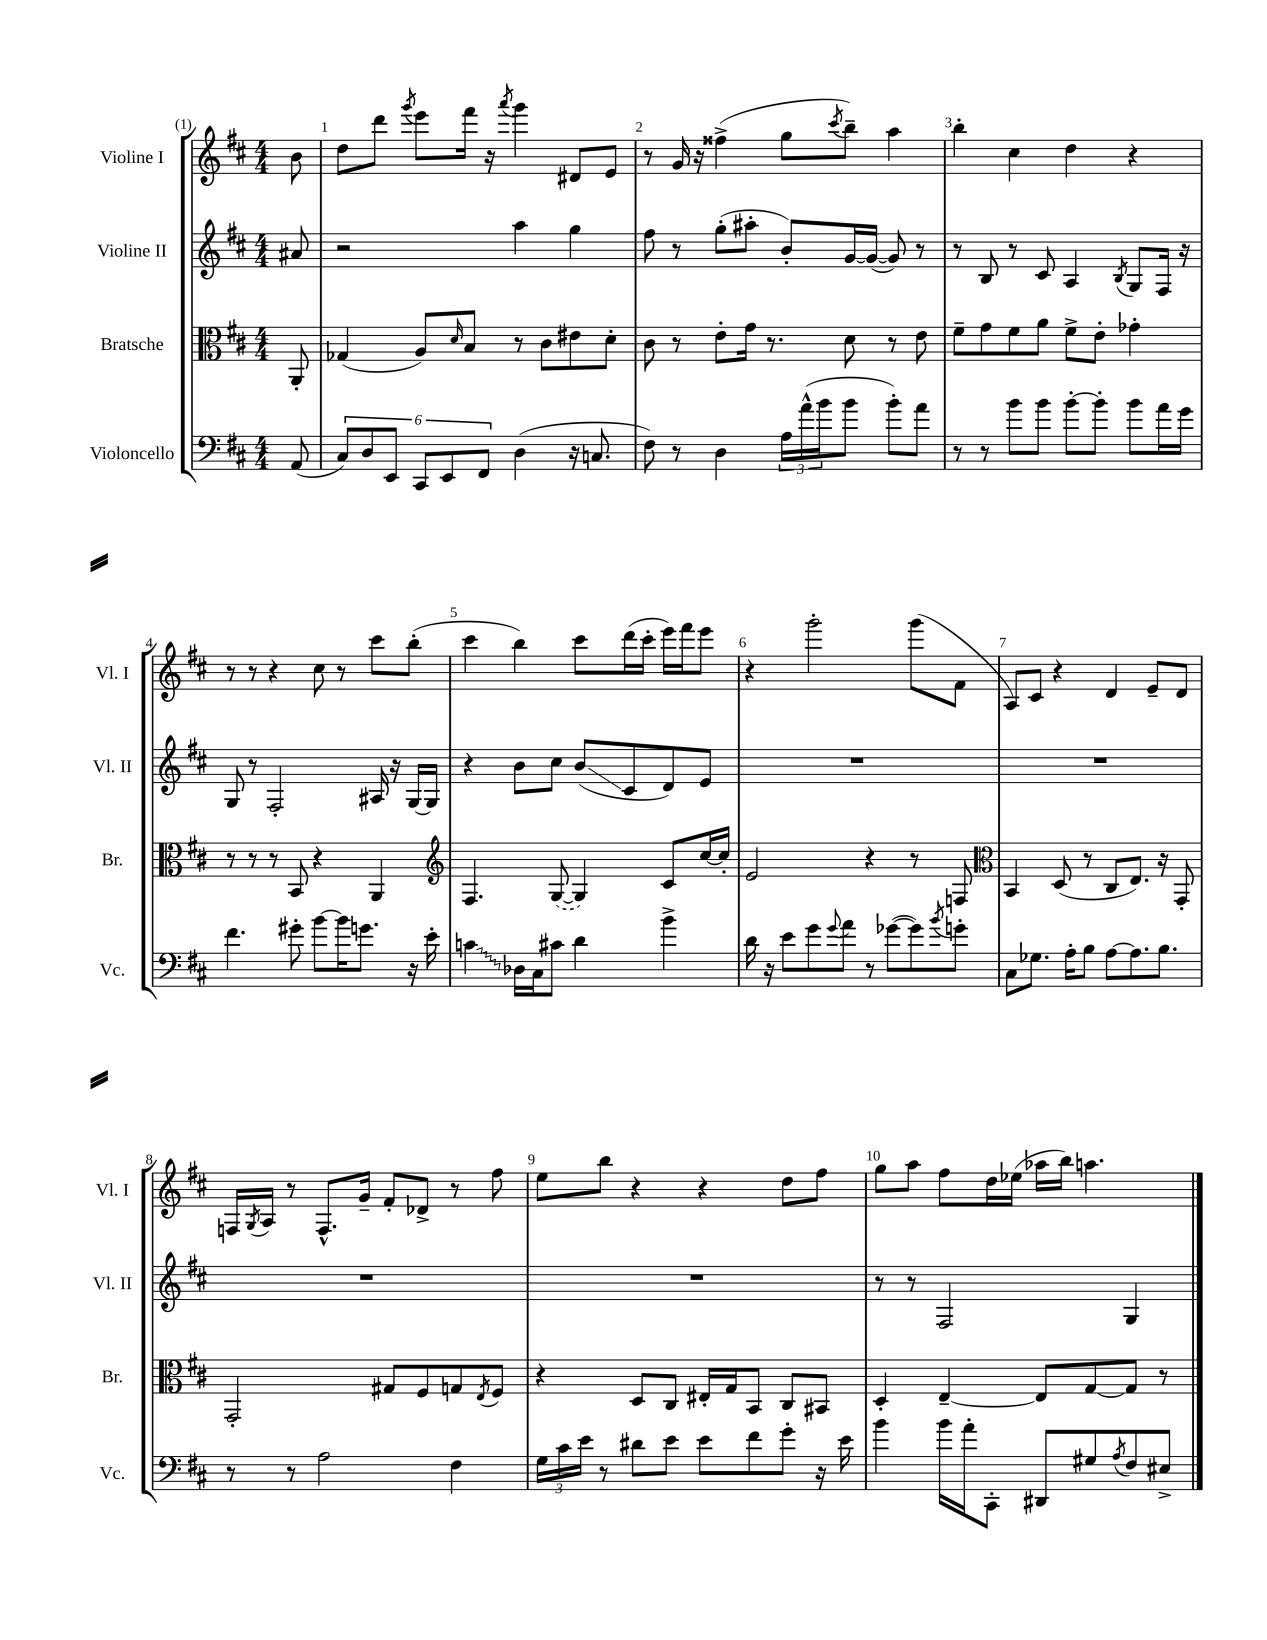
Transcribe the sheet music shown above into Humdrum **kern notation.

**kern	**kern	**kern	**kern
*staff4	*staff3	*staff2	*staff1
*clefF4	*clefC3	*clefG2	*clefG2
*k[f#c#]	*k[f#c#]	*k[f#c#]	*k[f#c#]
*M4/4	*M4/4	*M4/4	*M4/4
(8AA	8AA'	8a#	8b
=	=	=	=
12C#)	(4G-	2r	8dd
12D	.	.	.
.	.	.	8ddd
12EE	.	.	.
.	.	.	8qggg
12CC#	8A)	.	8eee
12EE	.	.	.
.	16qqd	.	.
.	8B	.	16fff#
12FF#	.	.	.
.	.	.	16r
.	.	.	8qaaa
(4D	8r	4aa	4ggg
.	8c#	.	.
16r	8e#	4gg	8d#
8.C	.	.	.
.	8d'	.	8e
=	=	=	=
8F#)	8c#	8ff#	8r
8r	8r	8r	16g
.	.	.	16r
4D	8e'	(8gg'	(4ff##^
.	16g	8aa#'	.
.	8.r	.	.
24A	.	8b')	8gg
(24a^^	.	.	.
24b	.	.	.
.	.	.	8qccc#
8b	8d	[16g	8bb~)
.	.	(16g_	.
8b')	8r	8g])	4aa
8a	8e	8r	.
=	=	=	=
8r	8f#~	8r	4bb'
8r	8g	8B	.
8b	8f#	8r	4cc#
8b	8a	8c#	.
[8b'	8f#^	4A	4dd
8b']	8e'	.	.
.	.	8qB	.
8b	4g-'	8G	4r
16a	.	16F#	.
16g	.	16r	.
=	=	=	=
4.f#	8r	8G	8r
.	8r	8r	8r
.	8r	2F#'	4r
8g#'	8BB	.	.
[8b	4r	.	8cc#
16b]	.	.	8r
8.g	.	.	.
.	4AA	16A#	8ccc#
.	.	16r	.
16r	.	[16G	(8bb'
16e'	.	16G]	.
=	=	=	=
*	*clefG2	*	*
4c	4.F#	4r	4ccc#
16D-	.	8b	4bb)
16C#	.	.	.
8c#	([8G	8cc#	.
4d	4G])	(8b	8ccc#
.	.	8c#	(16ddd
.	.	.	16ccc#'
4b^	8c#	8d)	16eee)
.	.	.	16fff#
.	[16cc#	8e	8eee
.	16cc#']	.	.
=	=	=	=
16d	2e	1r	4r
16r	.	.	.
8e	.	.	.
8g	.	.	2ggg'
8qqg	.	.	.
8a	.	.	.
8r	4r	.	.
([8g-	.	.	.
8g-])	8r	.	(8ggg
8qb	.	.	.
8g'	8F	.	8f#
=	=	=	=
*	*clefC3	*	*
8C#	4BB	1r	8A)
8.G-	.	.	8c#
.	(8D	.	4r
16A'	.	.	.
8B	8r	.	.
[8A	8C#	.	4d
8.A]	8.E)	.	.
.	.	.	8e~
8.B	16r	.	.
.	8GG'	.	8d
=	=	=	=
8r	2GG'	1r	16F
.	.	.	8qG
.	.	.	16A
8r	.	.	8r
2A	.	.	8.F^^
.	.	.	16g~
.	8G#	.	8f#'
.	8F#	.	8d-^
4F#	8G	.	8r
.	8qE	.	.
.	8F#	.	8ff#
=	=	=	=
24G	4r	1r	8ee
24c#	.	.	.
24e	.	.	.
8r	.	.	8bb
8d#	8D	.	4r
8e	8C#	.	.
8e	16E#'	.	4r
.	16G	.	.
8f#	8BB	.	.
8g'	8C#	.	8dd
16r	8BB#	.	8ff#
16e	.	.	.
=	=	=	=
4b	4D'	8r	8gg
.	.	8r	8aa
16b	[4E~	2F#	8ff#
16a'	.	.	.
8CC#'	.	.	16dd
.	.	.	(16ee-
8DD#	8E]	.	16aa-
.	.	.	16bb)
8G#	[8G	.	4.aa
8qA	.	.	.
8F#	8G]	4G	.
8E#^	8r	.	.
==	==	==	==
*-	*-	*-	*-
